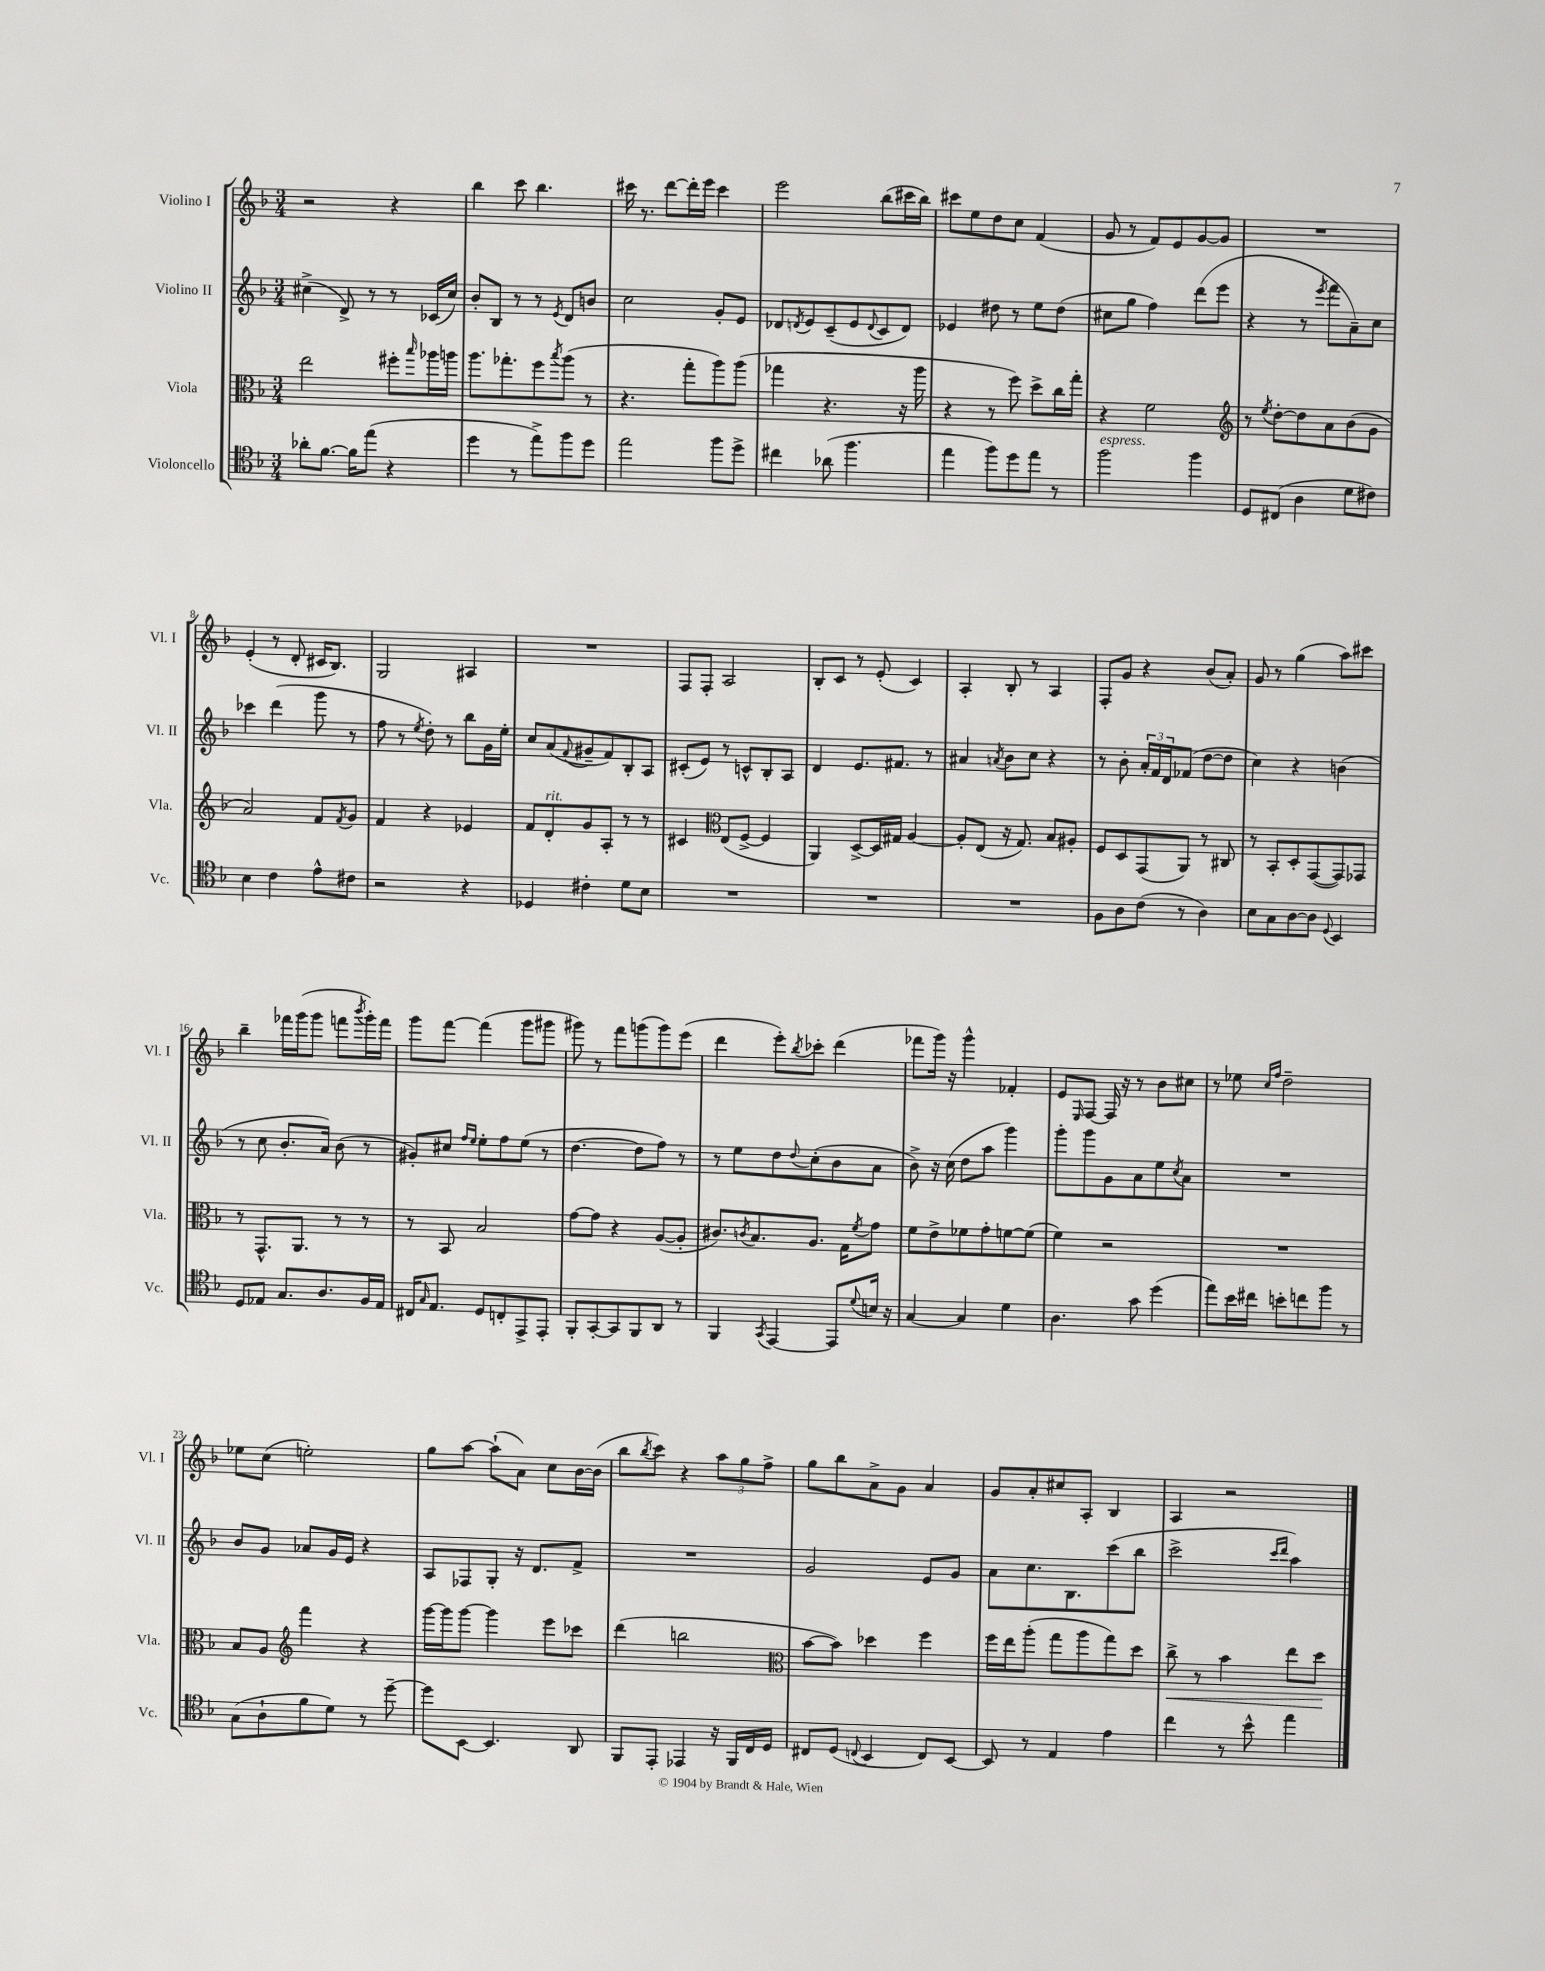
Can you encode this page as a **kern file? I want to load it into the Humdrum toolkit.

**kern	**kern	**kern	**kern
*staff4	*staff3	*staff2	*staff1
*clefC4	*clefC3	*clefG2	*clefG2
*k[b-]	*k[b-]	*k[b-]	*k[b-]
*M3/4	*M3/4	*M3/4	*M3/4
8a-'	2ee	(4cc#^	2r
[8.f	.	.	.
.	.	8d^)	.
16f]	.	.	.
(8ee	.	8r	.
4r	8ff#'	8r	4r
.	16qqbb-	.	.
.	16aa-	(16c-	.
.	16aa	16cc#)	.
=	=	=	=
4dd	8.aa	8b-'	4bb-
.	.	8B-	.
.	8.gg-'	.	.
8r	.	8r	8ccc
8ee^)	8ff	8r	4.bb-
.	8qbb-	8qe	.
8ff	(8aa	8d	.
8dd	8r	8b	.
=	=	=	=
2ee	4.r	2cc	16ccc#
.	.	.	8.r
.	.	.	[8ddd
.	8gg'	.	16ddd']
.	.	.	16eee
8ff	8aa)	8g'	4ccc#
8dd^	(8aa	8e	.
=	=	=	=
4cc#	4gg-	8d-	2eee
.	.	8qd	.
.	.	8e	.
(8a-	4.r	(8c~	.
4.ff	.	8e	.
.	.	8qqd	.
.	.	8c	(8bb-
.	16r	8d)	16ccc#
.	16aa	.	16bb-)
=	=	=	=
4ee	4r	4e-	8ccc#
.	.	.	8ee
8ff)	8r	8dd#	8dd
8dd	8ff)	8r	8cc
8ee	8dd^	8ee	(4f
8r	16cc	(8dd#	.
.	16gg'	.	.
=	=	=	=
2ff	4r	8cc#	8g
.	.	8gg	8r
.	2f	4ff)	8f)
.	.	.	8e
4ff	.	(8ddd	[8g
.	.	8eee	8g]
=	=	=	=
*	*clefG2	*	*
8D	8r	4r	2.r
.	8qee	.	.
(8C#	[8dd'	.	.
4A	8dd]	8r	.
.	.	8qeee	.
.	8a	8fff	.
8d	(8b-	8a~)	.
8c#)	8g	8cc	.
=	=	=	=
4B-	2a)	4ccc-	(4e'
4c	.	(4ddd	8r
.	.	.	8d'
8e^^	8f	8ggg	16c#
.	.	.	8.B-)
.	8qf	.	.
8c#	8g	8r	.
=	=	=	=
2r	4f	8ff	2G
.	.	8r	.
.	.	8qee	.
.	4r	8dd')	.
.	.	8r	.
4r	4e-	8bb-	4A#
.	.	16g	.
.	.	16ee'	.
=	=	=	=
4D-	8f	8cc	2.r
.	8d'	(8a	.
.	.	8qqf	.
4c#'	8g	8g#~	.
.	8A'	8f)	.
8d	8r	8B-'	.
8B-	8r	8A	.
=	=	=	=
2.r	4c#	(8c#'	8F
.	.	8e)	8F'
*	*clefC3	*	*
.	(8E	8r	2A
.	[8F^	8c^^	.
.	4F]	8B-'	.
.	.	8A	.
=	=	=	=
2.r	4AA)	4d	8B-'
.	.	.	8c
.	[8D^	8.e	8r
.	16D]	.	(8e'
.	16G#	8.f#	.
.	[4A	.	4c)
.	.	8r	.
=	=	=	=
2.r	8A']	4a#	4A'
.	(8E	.	.
.	.	8qa	.
.	16r	8b-	8B-'
.	8.G)	.	.
.	.	8cc	8r
.	8B-	4r	4A
.	8A#'	.	.
=	=	=	=
8F	8F	8r	8F'
8A	8D	8b-'	8g
(8c	(8GG	24a'	4r
.	.	24f	.
.	.	24d	.
8r	8AA)	(8f-	.
4A)	8r	[8dd	(8b-
.	8C#	8dd]	8a')
=	=	=	=
8B-	8r	4cc)	8g
8G	8BB-'	.	8r
[8A	8D'	4r	(4gg
8A]	([8GG	.	.
8qqD	.	.	.
4BB-	8GG])	(4b	8aa)
.	8GG-	.	8ccc#
=	=	=	=
8D	8r	8r	4bb-~
8E-	8.GG^^	8cc	.
8.G	.	8.b-'	16fff-
.	8.AA	.	(16ggg
.	.	.	8ggg
8.A	.	16a)	.
.	8r	(8b-	8fff
.	.	.	8qbbb-
16F	8r	8r	16ggg')
16E-	.	.	16fff
=	=	=	=
16C#	8r	8g#')	8ggg
16qqG	.	.	.
8.E	.	.	.
.	8BB-	8cc#	[8fff
.	.	16qqff	.
.	.	16qqee	.
8D	2B-	8ee'	(4fff]
8C'	.	8ff	.
8EE^	.	(8ee	8ggg
8EE'	.	8r	8ggg#
=	=	=	=
8FF'	[8g	[4.dd	8ggg#)
[8GG'	8g]	.	8r
8GG]	4r	.	8fff
8FF	.	8dd]	(8ggg
8AA	([8A	8ff)	8ggg)
8r	8A']	8r	(8eee
=	=	=	=
4FF	8.c#)	8r	4ddd
.	.	8ee	.
.	8qc	.	.
.	8.B-	.	.
8qGG	.	.	.
[4EE	.	8dd	8eee')
.	.	8qqdd	8qbb-
.	8.A	(8cc'	8ccc-'
8EE]	.	8b-	(4ddd
.	16G	.	.
8qqd	8qf	.	.
16B	8g	8a	.
16r	.	.	.
=	=	=	=
[4G	8f	8b-^)	8fff-
.	8e^	16r	16ggg)
.	.	(16cc	16r
4G]	8f-	8dd	4ggg^^
.	8g'	8aa	.
4d	[8f	4ggg)	4f-'
.	(8f]	.	.
=	=	=	=
4.A	4f)	8ggg'	8e
.	.	.	16qqE
.	.	8ggg	[8F
.	2r	8g	16F]
.	.	.	16r
8g	.	8a	8r
(4dd	.	8ee	8b-
.	.	8qcc	.
.	.	8a	8cc#
=	=	=	=
8ee)	2.r	2.r	8r
16b-	.	.	8ee-
16cc#	.	.	.
.	.	.	16qqcc
.	.	.	16qqff
8b'	.	.	2dd~
8cc	.	.	.
8ff	.	.	.
8r	.	.	.
=	=	=	=
(8G	8B-	8b-	8ee-
8A`	8A	8g	(8cc
*	*clefG2	*	*
8f	4fff	8a-	2ee')
8d)	.	16g	.
.	.	16e	.
8r	4r	4r	.
[8dd~	.	.	.
=	=	=	=
8dd]	[16ggg	8A	8gg
.	16ggg]	.	.
[8BB-	[8ggg	8F-	[8aa
4.BB-]	4ggg]	8G'	(8aa`]
.	.	16r	8a)
.	.	8.d	.
.	8eee	.	8cc
8AA	8ccc-	8f^	[16b-
.	.	.	(16b-]
=	=	=	=
8FF	(4ddd	2.r	8bb-
.	.	.	8qbb-
8EE'	.	.	8ccc)
4EE-	2bb	.	4r
16r	.	.	12aa
16FF	.	.	.
.	.	.	12gg
16C	.	.	.
.	.	.	12ff^
16D	.	.	.
=	=	=	=
*	*clefC3	*	*
8C#	[8b-	2g	8gg
(8D	8b-])	.	8bb-
8qqC	.	.	.
4BB-	4dd-	.	8a^
.	.	.	8g
8C)	4ff	8e	4a
[8BB-	.	8g	.
=	=	=	=
8BB-]	16ff	8a	8g
.	16ee	.	.
8r	(8aa'	8.cc	8a'
4E	8gg	.	8cc#
.	.	8.B-	.
.	8aa	.	8A'
4e	8gg)	(8ccc	4B-
.	8dd	8bb-	.
=	=	=	=
4cc	8cc^	2ccc^	4A
.	8r	.	.
8r	4b-	.	2r
8b-^^	.	.	.
.	.	16qqccc	.
.	.	16qqddd	.
4ee	8ee	4aa)	.
.	8dd	.	.
==	==	==	==
*-	*-	*-	*-
